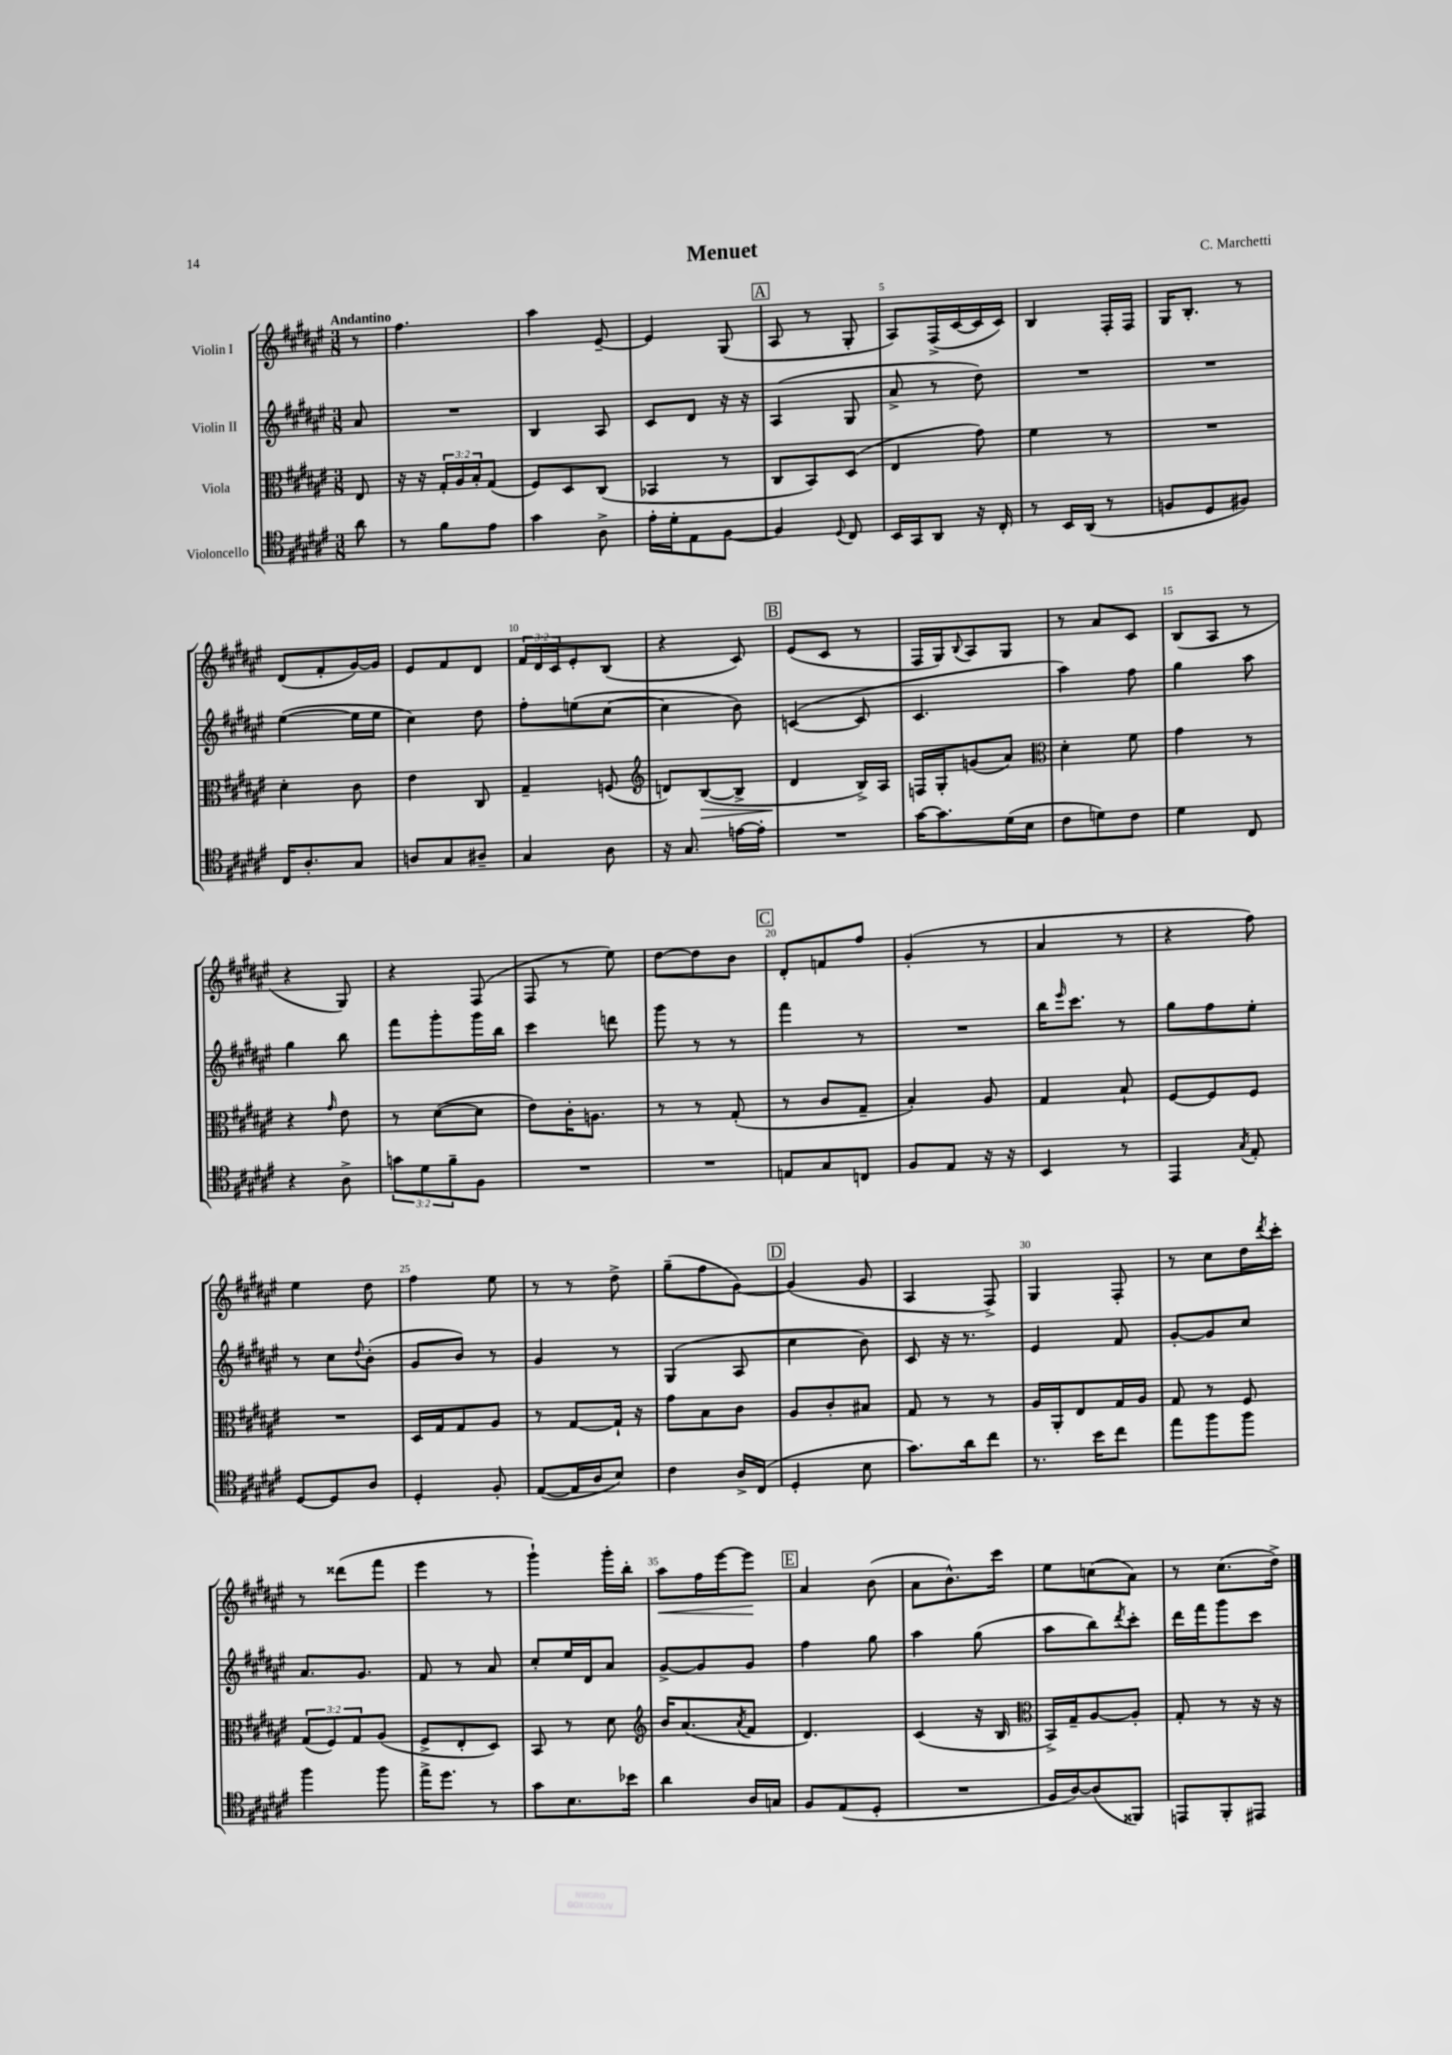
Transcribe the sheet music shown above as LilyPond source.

\header { title = "Menuet" composer = "C. Marchetti" }
<<
\new StaffGroup <<
\new Staff = "s0" \with { instrumentName = "Violin I" } {
    \clef treble \key fis \major \numericTimeSignature \time 3/8 \override Staff.TupletNumber.text = #tuplet-number::calc-fraction-text \partial 8 \tempo "Andantino"
    r8 |
    fis''4. |
    ais''4 eis'8~-- |
    eis'4 gis8( |
    \mark \markup { \box "A" } ais8 r8 gis8-. |
    ais8) fis16->( cis'16~ cis'16 cis'16) |
    b4 fis16-. fis16 |
    gis16 b8.-. r8 |
    dis'8( fis'8-. gis'16~) gis'16 |
    eis'8 fis'8 dis'8 |
    \tuplet 3/2 { fis'16 dis'16 cis'16 } eis'8-. b8( |
    r4 cis'8) |
    \mark \markup { \box "B" } eis'8( cis'8 r8 |
    fis16 gis16) \appoggiatura { b8 } ais8 gis8 |
    r8 ais'8 cis'8 |
    b8( ais8 r8 |
    r4 gis8) |
    r4 fis8( |
    fis8 r8 eis''8) |
    dis''8~ dis''8 b'8 |
    \mark \markup { \box "C" } dis'8-. f'8 fis''8 |
    gis'4-.( r8 |
    ais'4 r8 |
    r4 fis''8) |
    eis''4 dis''8 |
    fis''4 eis''8 |
    r8 r8 dis''8-> |
    gis''8--( fis''8 gis'8~) |
    \mark \markup { \box "D" } gis'4( gis'8 |
    ais4 fis8->) |
    gis4 fis8-. |
    r8 cis''8 dis''16 \acciaccatura { dis'''8 } cis'''16-. |
    r8 disis'''8( fis'''8 |
    eis'''4 r8 |
    gis'''4-!) gis'''16-. b''16-. |
    ais''8\< fis''16 eis'''16~ eis'''8\! |
    \mark \markup { \box "E" } ais'4 b'8( |
    ais'8 b'8.-^) cis'''16 |
    eis''8 c''8( ais'8) |
    r8 cis''8.( dis''16->) \bar "|." |
}
\new Staff = "s1" \with { instrumentName = "Violin II" } {
    \clef treble \key fis \major \numericTimeSignature \time 3/8 \partial 8
    ais'8 |
    R4. |
    b4 ais8 |
    cis'8 dis'8 r16 r16 |
    \mark \markup { \box "A" } ais4( gis8 |
    ais'8-> r8 dis''8) |
    R4. |
    R4. |
    eis''4~( eis''16 eis''16 |
    cis''4) dis''8 |
    fis''8-. e''8( cis''8~ |
    cis''4 b'8) |
    \mark \markup { \box "B" } c'4~( c'8 |
    cis'4. |
    ais''4) fis''8 |
    gis''4 ais''8 |
    gis''4 b''8 |
    fis'''8 gis'''8-. gis'''16 b''16 |
    cis'''4 d'''8 |
    gis'''8 r8 r8 |
    \mark \markup { \box "C" } fis'''4 r8 |
    R4. |
    b''16 \grace { eis'''16 } cis'''8. r8 |
    gis''8 fis''8 eis''8-. |
    r8 cis''8 \appoggiatura { dis''8 } b'8-.( |
    gis'8 b'8) r8 |
    gis'4 r8 |
    gis4( ais8 |
    \mark \markup { \box "D" } cis''4 b'8) |
    cis'8 r16 r8. |
    eis'4 fis'8 |
    gis'8~-. gis'8 cis''8 |
    ais'8. gis'8. |
    fis'8 r8 ais'8 |
    cis''8-. eis''16 dis'16 ais'8 |
    gis'8~-> gis'8 gis'8 |
    \mark \markup { \box "E" } fis''4 gis''8 |
    ais''4 gis''8( |
    ais''8 b''8) \acciaccatura { dis'''8 } cis'''8-. |
    dis'''16 fis'''16 gis'''8 cis'''8 \bar "|." |
}
\new Staff = "s2" \with { instrumentName = "Viola" } {
    \clef alto \key fis \major \numericTimeSignature \time 3/8 \override Staff.TupletNumber.text = #tuplet-number::calc-fraction-text \partial 8
    eis8 |
    r16 r16 \tuplet 3/2 { gis16-. ais16 b16-. } gis8( |
    fis8) dis8 cis8( |
    bes,4 r8 |
    \mark \markup { \box "A" } cis8 b,8) dis8( |
    eis4 gis'8) |
    fis'4 r8 |
    R4. |
    dis'4-. cis'8 |
    eis'4 cis8 |
    gis4-- f8( |
    \clef treble d'8) b8~\>( b8-> |
    \mark \markup { \box "B" } dis'4\! b16->) ais16 |
    f16 gis16-. g'8( ais'8) |
    \clef alto dis'4-. fis'8 |
    gis'4 r8 |
    r4 \grace { gis'16 } eis'8 |
    r8 dis'8~( dis'8 |
    eis'8) cis'16-. a8. |
    r8 r8 gis8-.( |
    \mark \markup { \box "C" } r8 cis'8 gis8-- |
    b4-.) ais8 |
    gis4 b8-! |
    fis8~ fis8 fis8 |
    R4. |
    dis16 gis16 gis8 ais8 |
    r8 gis8~ gis16-! r16 |
    gis'8 b8 cis'8 |
    \mark \markup { \box "D" } ais8 cis'8-. bis8 |
    gis8 r8 r8 |
    ais16 ais,16-. eis8 gis16 ais16 |
    gis8 r8 fis8 |
    \tuplet 3/2 { gis8( fis8) gis8 } ais8( |
    fis8-> eis8-. dis8) |
    b,8 r8 dis'8 |
    \clef treble b'16 ais'8.( \acciaccatura { ais'8 } fis'8 |
    \mark \markup { \box "E" } dis'4.) |
    cis'4( r16 b16 |
    \clef alto b,16->) gis16-- ais8~ ais8-. |
    gis8-. r8 r16 r16 \bar "|." |
}
\new Staff = "s3" \with { instrumentName = "Violoncello" } {
    \clef tenor \key fis \major \numericTimeSignature \time 3/8 \override Staff.TupletNumber.text = #tuplet-number::calc-fraction-text \partial 8
    ais'8 |
    r8 fis'8 eis'8 |
    gis'4 ais8-> |
    eis'16-. dis'16-. eis8 fis8~ |
    \mark \markup { \box "A" } fis4 \appoggiatura { dis8 } cis8 |
    b,16 gis,16 ais,8 r16 cis16-. |
    r8 b,16 ais,16( r8 |
    f8 dis8 fis8) |
    cis16 ais8.-. gis8 |
    a8 gis8 ais8-- |
    gis4 ais8 |
    r16 gis8. e'16~ e'16-. |
    \mark \markup { \box "B" } R4. |
    gis'16~ gis'8. dis'16( b16 |
    cis'8 d'8) cis'8 |
    dis'4 cis8 |
    r4 ais8-> |
    \tuplet 3/2 { g'8 dis'8 fis'8-- } fis8 |
    R4. |
    R4. |
    \mark \markup { \box "C" } e8 gis8 c8 |
    fis8 eis8 r16 r16 |
    b,4 r8 |
    eis,4 \acciaccatura { gis8 } eis8-. |
    dis8~ dis8 ais8 |
    dis4-. fis8-. |
    eis8~( eis16 ais16 b8) |
    cis'4 ais16-> cis16( |
    \mark \markup { \box "D" } dis4-. b8 |
    gis'8.) ais'16 cis''8 |
    r8. b'16 cis''8 |
    eis''8 fis''8 fis''8 |
    fis''4 fis''8 |
    eis''16-> dis''8. r8 |
    gis'8 b8. bes'16 |
    ais'4 ais16 g16 |
    \mark \markup { \box "E" } fis8 eis8( dis8-. |
    R4. |
    fis16 ais16~) ais8( fisis,8) |
    e,8 fis,8-. eis,8 \bar "|." |
}
>>
>>
\layout { \context { \Score \override BarNumber.break-visibility = ##(#f #t #t) barNumberVisibility = #(every-nth-bar-number-visible 5) } }
